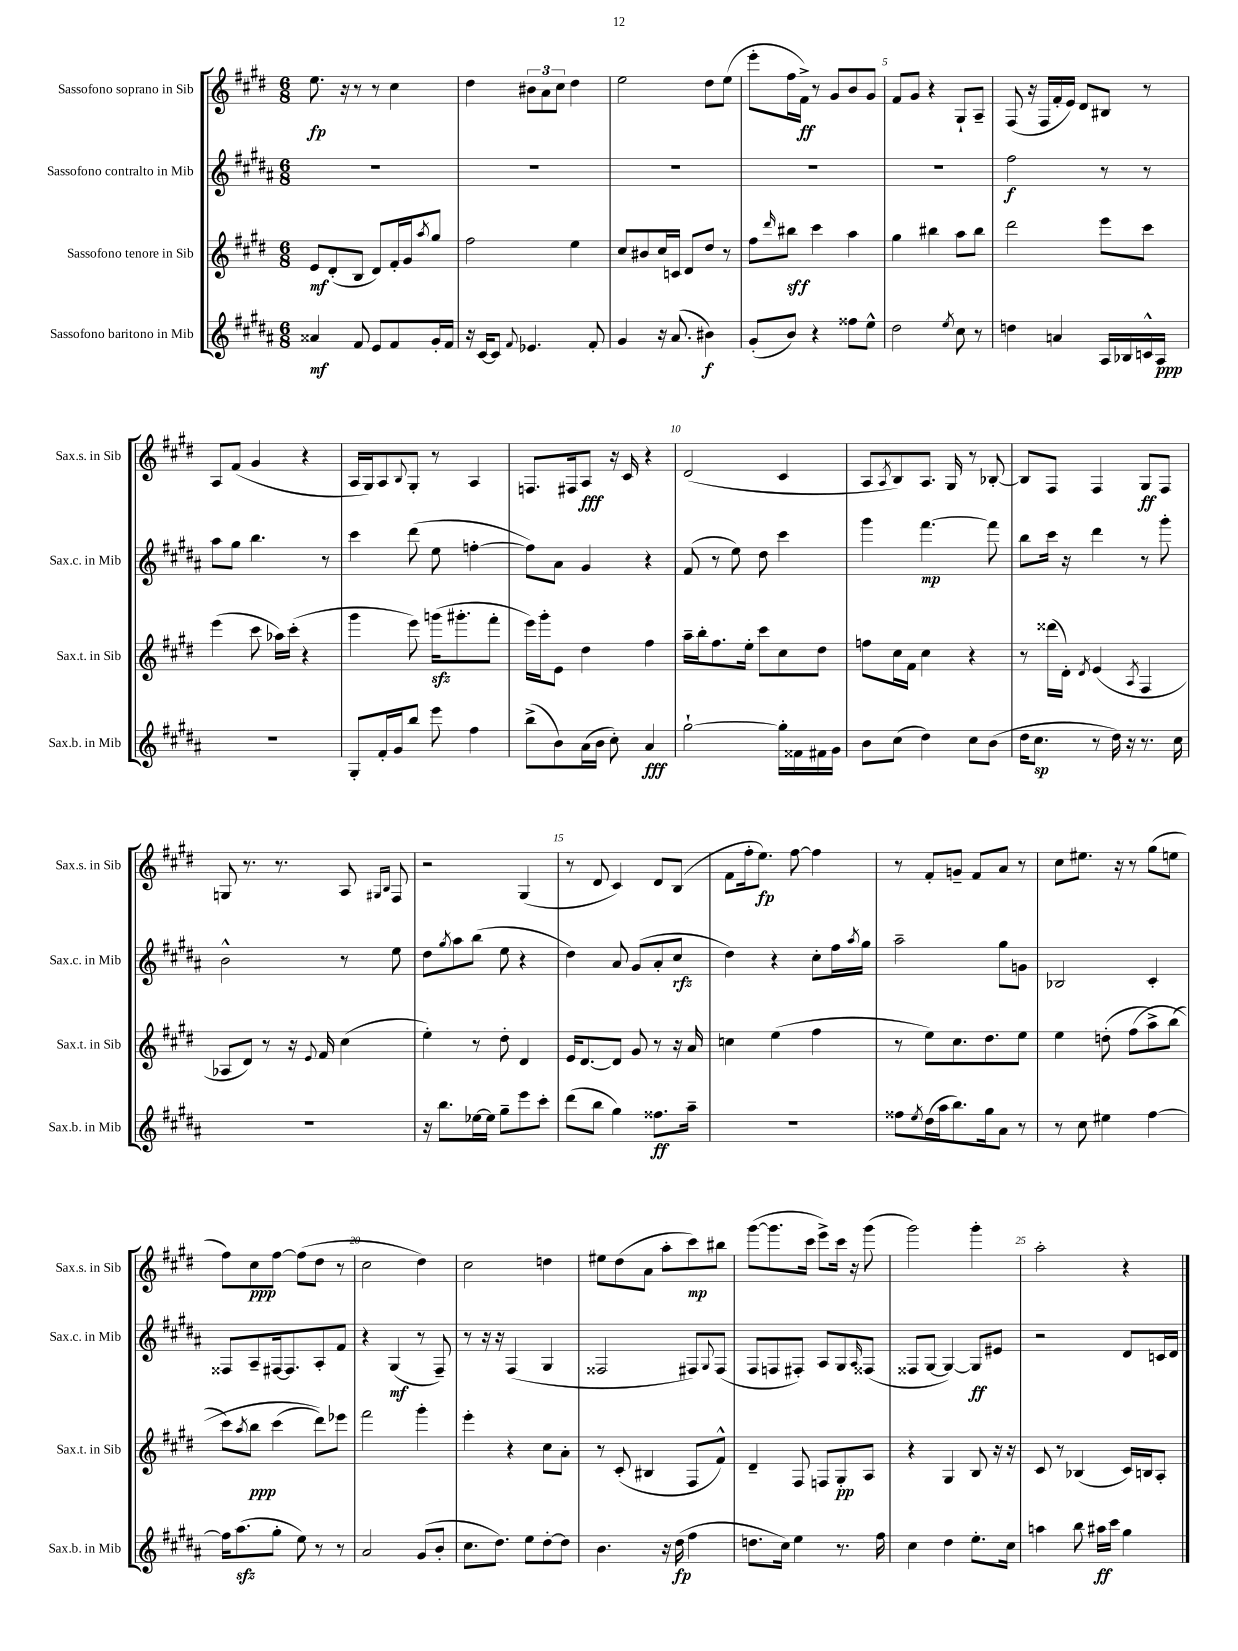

**kern	**kern	**kern	**kern
*staff4	*staff3	*staff2	*staff1
*clefG2	*clefG2	*clefG2	*clefG2
*k[f#c#g#d#a#]	*k[f#c#g#d#]	*k[f#c#g#d#a#]	*k[f#c#g#d#]
*M6/8	*M6/8	*M6/8	*M6/8
4a##	8e	2.r	8.ee
.	(8d#'	.	.
.	.	.	16r
8f#	8B	.	8r
8e	8d#)	.	8r
8f#	16f#'	.	4cc#
.	16g#	.	.
.	8qaa	.	.
16g#'	8gg#	.	.
16f#	.	.	.
=	=	=	=
16r	2ff#	2.r	4dd#
[16c#	.	.	.
8c#]	.	.	.
8qqf#	.	.	.
4.e-	.	.	12b#
.	.	.	12a
.	.	.	12cc#
.	4ee	.	4dd#
8f#'	.	.	.
=	=	=	=
4g#	8cc#	2.r	2ee
.	8b#	.	.
16r	16cc#	.	.
(8.a#	16c	.	.
.	8d#	.	.
4b#)	8dd#	.	8dd#
.	8r	.	(8ee
=	=	=	=
(8g#'	8ff#	2.r	8eee'
.	16qqddd#	.	.
8b)	8bb#	.	16ff#
.	.	.	16f#^)
4r	4ccc#	.	8r
.	.	.	8g#
8ff##	4aa	.	8b
8ee^^	.	.	8g#
=	=	=	=
2dd#	4gg#	2.r	8f#
.	.	.	8g#
.	4bb#	.	4r
8qee	.	.	.
8cc#	8aa	.	8G#`
8r	8bb#	.	8A~
=	=	=	=
4dd	2ddd#	2ff#	(8F#
.	.	.	16r
.	.	.	16F#
4a	.	.	16f#'
.	.	.	16e)
.	.	.	8d#
16A#	8eee	8r	8B#
16B-	.	.	.
16c^^	8ccc#	8r	8r
16A#	.	.	.
=	=	=	=
2.r	(4eee	8aa#	8A
.	.	8gg#	(8f#
.	8ccc#	4.bb	4g#
.	16aa-)	.	.
.	(16ccc#'	.	.
.	4r	.	4r
.	.	8r	.
=	=	=	=
8G#'	4ggg#	4ccc#	16A
.	.	.	16G#)
16f#'	.	.	8A
16g#	.	.	.
.	.	.	8qqB
8bb	8eee)	(8ddd#	8G#'
8eee	(16ggg	8ee	8r
.	8.ggg#'	.	.
4ff#	.	[4ff'	4A
.	8fff#'	.	.
=	=	=	=
(8bb^	16eee)	8ff])	8.F
.	16ggg#'	.	.
8b)	8e	8a#	.
.	.	.	16F#
(16a#	4dd#	4g#	8A
16b	.	.	.
8cc#')	.	.	16r
.	.	.	16c#
4a#	4ff#	4r	4r
=	=	=	=
[2gg#`	16aa~	(8f#	(2d#
.	16bb'	.	.
.	8.ff#	8r	.
.	.	8ee)	.
.	16ee'	.	.
.	8ccc#	8dd#	.
16gg#']	8cc#	4ccc#	4c#
16f##	.	.	.
16f#	8dd#	.	.
16g#	.	.	.
=	=	=	=
8b	8ff	4ggg#	8A
.	.	.	8qA
(8cc#	16cc#	.	8B)
.	16f#	.	.
4dd#)	4cc#	[4.fff#	8.A
.	.	.	16G#
8cc#	4r	.	8r
(8b	.	8fff#]	[8B-'
=	=	=	=
16dd#	8r	8bb	8B-]
8.cc#	.	.	.
.	(16ddd##	16ccc#	8F#
.	16d#')	16r	.
.	8qd#	.	.
8r	(4e	4ddd#	4F#
16dd#)	.	.	.
16r	.	.	.
.	8qA	.	.
8.r	4F#	8r	8G#
.	.	8ggg#'	8F#
16cc#	.	.	.
=	=	=	=
2.r	8A-	2b^^	8G
.	8d#)	.	8.r
.	8r	.	.
.	.	.	8.r
.	16r	.	.
.	8qqe	.	.
.	16f#	.	.
.	(4cc#	8r	8A
.	.	.	16qqG#
.	.	.	16qqB
.	.	8ee	8F#
=	=	=	=
16r	4ee')	8dd#	2r
8.bb	.	.	.
.	.	8qgg#	.
.	.	8aa#	.
[16ee-	8r	(8bb	.
16ee-]	.	.	.
8gg#~	8dd#'	8ee	.
8eee	4d#	4r	(4G#
8ccc#'	.	.	.
=	=	=	=
(8ddd#	16e	4dd#)	8r
.	[8.d#	.	.
8bb	.	.	8d#
4gg#)	8d#]	8a#	4c#)
.	8g#	(8g#	.
8.ff##	8r	8a#'	8d#
.	16r	8cc#	(8B
16aa#~	16a	.	.
=	=	=	=
2.r	4cc	4dd#)	8f#
.	.	.	16ff#'
.	.	.	8.ee)
.	(4ee	4r	.
.	.	.	[8ff#
.	4ff#	8cc#'	4ff#]
.	.	16ff#	.
.	.	8qaa#	.
.	.	16gg#	.
=	=	=	=
8ff##	8r	2aa#~	8r
8qee	.	.	.
(16dd#	8ee)	.	8f#'
16aa#	.	.	.
8.bb)	8.cc#	.	8g~
.	.	.	8f#
16gg#	8.dd#	.	.
8a#	.	8gg#	8a
8r	8ee	8g	8r
=	=	=	=
8r	4ee	2B-	8cc#
8cc#	.	.	8.ee#
4ee#	(8dd'	.	.
.	.	.	16r
.	&(8ff#	.	8r
[4ff#	8aa^)	4c#'	(8gg#
.	(8bb	.	8ee
=	=	=	=
16ff#]	8ccc#)	8F##	8ff#)
(8.aa#	.	.	.
.	8qaa	.	.
.	8bb	8A#~	8cc#
8gg#'	(4ccc#	[16F#	[8ff#
.	.	8.F#]	.
8ee)	.	.	(8ff#]
8r	8ddd#)&)	8A#'	8dd#
8r	8eee-	8f#	8r
=	=	=	=
2a#	2fff#	4r	2cc#
.	.	(4G#	.
(8g#	4ggg#'	8r	4dd#)
8b'	.	8F#~)	.
=	=	=	=
8.cc#	4eee'	8r	2cc#
.	.	16r	.
8.dd#)	.	16r	.
.	4r	(4F#	.
8ee	.	.	.
[8dd#'	8cc#	4G#	4dd
8dd#]	8a'	.	.
=	=	=	=
4.b	8r	2F##	8ee#
.	(8c#'	.	(8dd#
.	4B#	.	8a
16r	.	.	8aa'
(16dd#	.	.	.
4ff#	8F#	8F#)	8ccc#)
.	.	8qqG#	.
.	8f#^^)	(8F#	8bb#
=	=	=	=
8.dd	4d#~	8F#	([8ggg#
.	.	8F	8.ggg#]
16cc#)	.	.	.
4ee	8F#	8F#')	.
.	.	.	16ccc#
.	8F	8A#	8eee^)
8.r	8G#'	8G#	16ccc#
.	.	.	16r
.	.	16qqA#	.
.	8A	(8F##	(8ggg#
16ff#	.	.	.
=	=	=	=
4cc#	4r	8F##	2ggg#)
.	.	[8G#	.
4dd#	4G#	4G#_)	.
8.ee'	8B	8G#]	4ggg#'
.	16r	8e#	.
16cc#	16r	.	.
=	=	=	=
4aa	8c#	2r	2aa'
.	8r	.	.
8bb	(4B-	.	.
16aa#	.	.	.
16ccc#	.	.	.
4gg#	16c#)	8d#	4r
.	16B	.	.
.	8A'	16c	.
.	.	16d#	.
==	==	==	==
*-	*-	*-	*-
